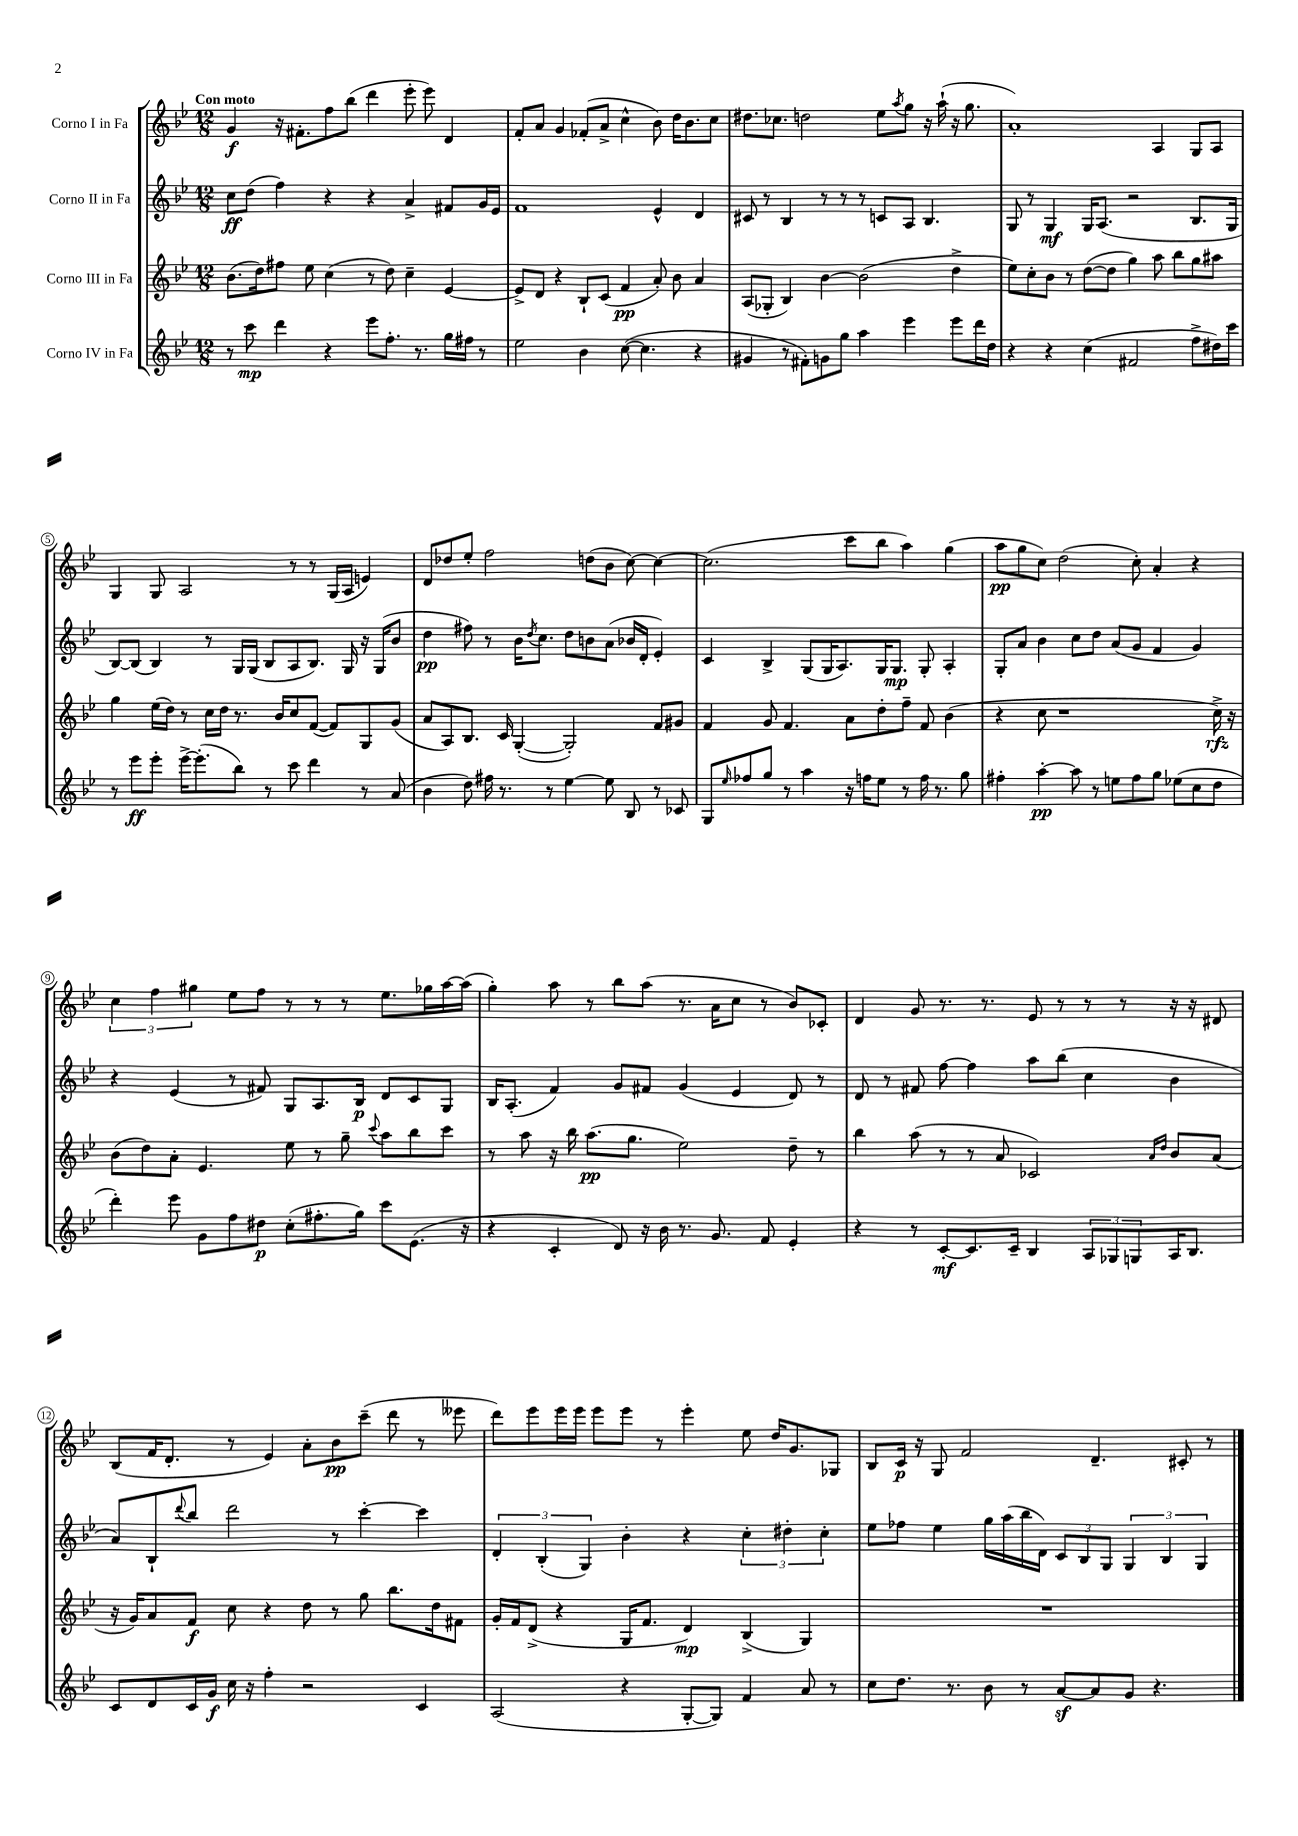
<<
\new StaffGroup <<
\new Staff = "s0" \with { instrumentName = "Corno I in Fa" } {
    \clef treble \key bes \major \numericTimeSignature \time 12/8 \tempo "Con moto"
    g'4\f r16 fis'8.-. f''8 bes''8( d'''4 ees'''8-. ees'''8) d'4 |
    f'8-. a'8 g'4 fes'8-.( a'8-> c''4-^ bes'8) d''16 bes'8. c''8 |
    dis''8. ces''8. d''2 ees''8 \acciaccatura { a''8 } g''8 r16 a''16-!( r16 g''8. |
    a'1-.) a4 g8 a8 |
    g4 g8 a2 r8 r8 g16( a16 e'4) |
    d'8 des''8 ees''8-. f''2 d''8( bes'8 c''8~) c''4~ |
    c''2.( c'''8 bes''8 a''4) g''4( |
    a''8\pp g''8 c''8) d''2( c''8-.) a'4-. r4 |
    \tuplet 3/2 { c''4 f''4 gis''4 } ees''8 f''8 r8 r8 r8 ees''8. ges''16 a''16~ a''16( |
    g''4-.) a''8 r8 bes''8 a''8( r8. a'16 c''8 r8 bes'8) ces'8-. |
    d'4 g'8 r8. r8. ees'8 r8 r8 r8 r16 r16 dis'8 |
    bes8( f'16 d'8.-. r8 ees'4) a'8-. bes'8\pp c'''8--( d'''8 r8 eeses'''8 |
    d'''8) ees'''8 ees'''16 ees'''16 ees'''8 ees'''8 r8 ees'''4-. ees''8 d''16 g'8. ges8 |
    bes8 c'16\p r16 g8 f'2 d'4.-- cis'8-. r8 \bar "|." |
}
\new Staff = "s1" \with { instrumentName = "Corno II in Fa" } {
    \clef treble \key bes \major \numericTimeSignature \time 12/8
    c''8\ff d''8( f''4) r4 r4 a'4-> fis'8 g'16 ees'16 |
    f'1 ees'4-^ d'4 |
    cis'8 r8 bes4 r8 r8 r8 c'8 a8 bes4. |
    g8 r8 g4\mf g16 a8.( r2 bes8. g16 |
    bes8~) bes8( bes4) r8 g16 g16( bes8 a8 bes8.) g16 r16 g16( bes'8 |
    d''4\pp fis''8) r8 bes'16 \acciaccatura { d''8 } c''8. d''8 b'8 a'8( bes'16 d'16-. ees'4-.) |
    c'4 bes4-> g8( g16 a8.) g16 g8.\mp g8-. a4-. |
    g8-. a'8 bes'4 c''8 d''8 a'8( g'8 f'4 g'4) |
    r4 ees'4( r8 fis'8) g8 a8. bes16\p d'8 c'8 g8 |
    bes16 a8.-.( f'4) g'8 fis'8 g'4( ees'4 d'8) r8 |
    d'8 r8 fis'8 f''8~ f''4 a''8 bes''8( c''4 bes'4 |
    a'8) bes8-! \appoggiatura { d'''8 } bes''8 d'''2 r8 c'''4~-. c'''4 |
    \tuplet 3/2 { d'4-. bes4-.( g4) } bes'4-. r4 \tuplet 3/2 { c''4-. dis''4-. c''4-. } |
    ees''8 fes''8 ees''4 g''16 a''16( bes''16 d'16) \tuplet 3/2 { c'8 bes8 g8 } \tuplet 3/2 { g4 bes4 g4 } \bar "|." |
}
\new Staff = "s2" \with { instrumentName = "Corno III in Fa" } {
    \clef treble \key bes \major \numericTimeSignature \time 12/8
    bes'8.( d''16) fis''8 ees''8 c''4( r8 d''8) c''4-- ees'4~ |
    ees'8-> d'8 r4 bes8-! c'8( f'4\pp a'8-.) bes'8 a'4 |
    a8( ges8-. bes4) bes'4~ bes'2( d''4-> |
    ees''8) c''8-. bes'8 r8 d''8~( d''8 g''4) a''8 bes''8 g''8 ais''8 |
    g''4 ees''16( d''16) r8 c''16 d''16 r8. bes'16 c''8 f'8~( f'8) g8 g'8( |
    a'8 a8) bes8. c'16 g4~-.( g2-.) f'8 gis'8 |
    f'4 g'8 f'4. a'8 d''8-. f''8-- f'8 bes'4( |
    r4 c''8 r1 c''16->\rfz) r16 |
    bes'8( d''8) a'8-. ees'4. ees''8 r8 g''8-- \appoggiatura { c'''8 } a''8 bes''8 c'''8 |
    r8 a''8 r16 bes''16 a''8.\pp( g''8. ees''2) d''8-- r8 |
    bes''4 a''8( r8 r8 a'8 ces'2) \grace { a'16 d''16 } bes'8 a'8( |
    r16 g'16) a'8 f'8\f c''8 r4 d''8 r8 g''8 bes''8. d''16 fis'8 |
    g'16-. f'16 d'8->( r4 g16 f'8. d'4\mp) bes4->( g4) |
    R1. \bar "|." |
}
\new Staff = "s3" \with { instrumentName = "Corno IV in Fa" } {
    \clef treble \key bes \major \numericTimeSignature \time 12/8
    r8 c'''8\mp d'''4 r4 ees'''8 f''8.-. r8. g''16 fis''16 r8 |
    ees''2 bes'4 c''8~( c''4. r4 |
    gis'4 r8 fis'8-.) g'8 g''8 a''4 ees'''4 ees'''8 d'''16 d''16 |
    r4 r4 c''4( fis'2 f''8-> dis''16) c'''16 |
    r8 ees'''8\ff ees'''8-. ees'''16~-> ees'''8.-.( bes''8) r8 c'''8 d'''4 r8 a'8( |
    bes'4 d''8) fis''16 r8. r8 ees''4~ ees''8 bes8 r8 ces'8 |
    g8 \grace { ees''16 } fes''8 g''8 r8 a''4 r16 f''16 ees''8 r8 f''16 r8. g''8 |
    fis''4-. a''4~-.\pp a''8 r8 e''8 fis''8 g''8 ees''8( c''8 d''8 |
    d'''4-.) ees'''8 g'8 f''8 dis''8\p c''8-.( fis''8.-. g''16) c'''8 ees'8.( r16 |
    r4 c'4-. d'8) r16 bes'16 r8. g'8. f'8 ees'4-. |
    r4 r8 c'8~-.\mf c'8. c'16-- bes4 \tuplet 3/2 { a8 ges8 g8 } a16 bes8. |
    c'8 d'8 c'16 g'16\f c''16 r16 f''4-. r2 c'4 |
    a2( r4 g8~-. g8) f'4 a'8 r8 |
    c''8 d''8. r8. bes'8 r8 a'8~\sf a'8 g'8 r4. \bar "|." |
}
>>
>>
\layout { \context { \Score \override BarNumber.stencil = #(make-stencil-circler 0.1 0.3 ly:text-interface::print) } }
